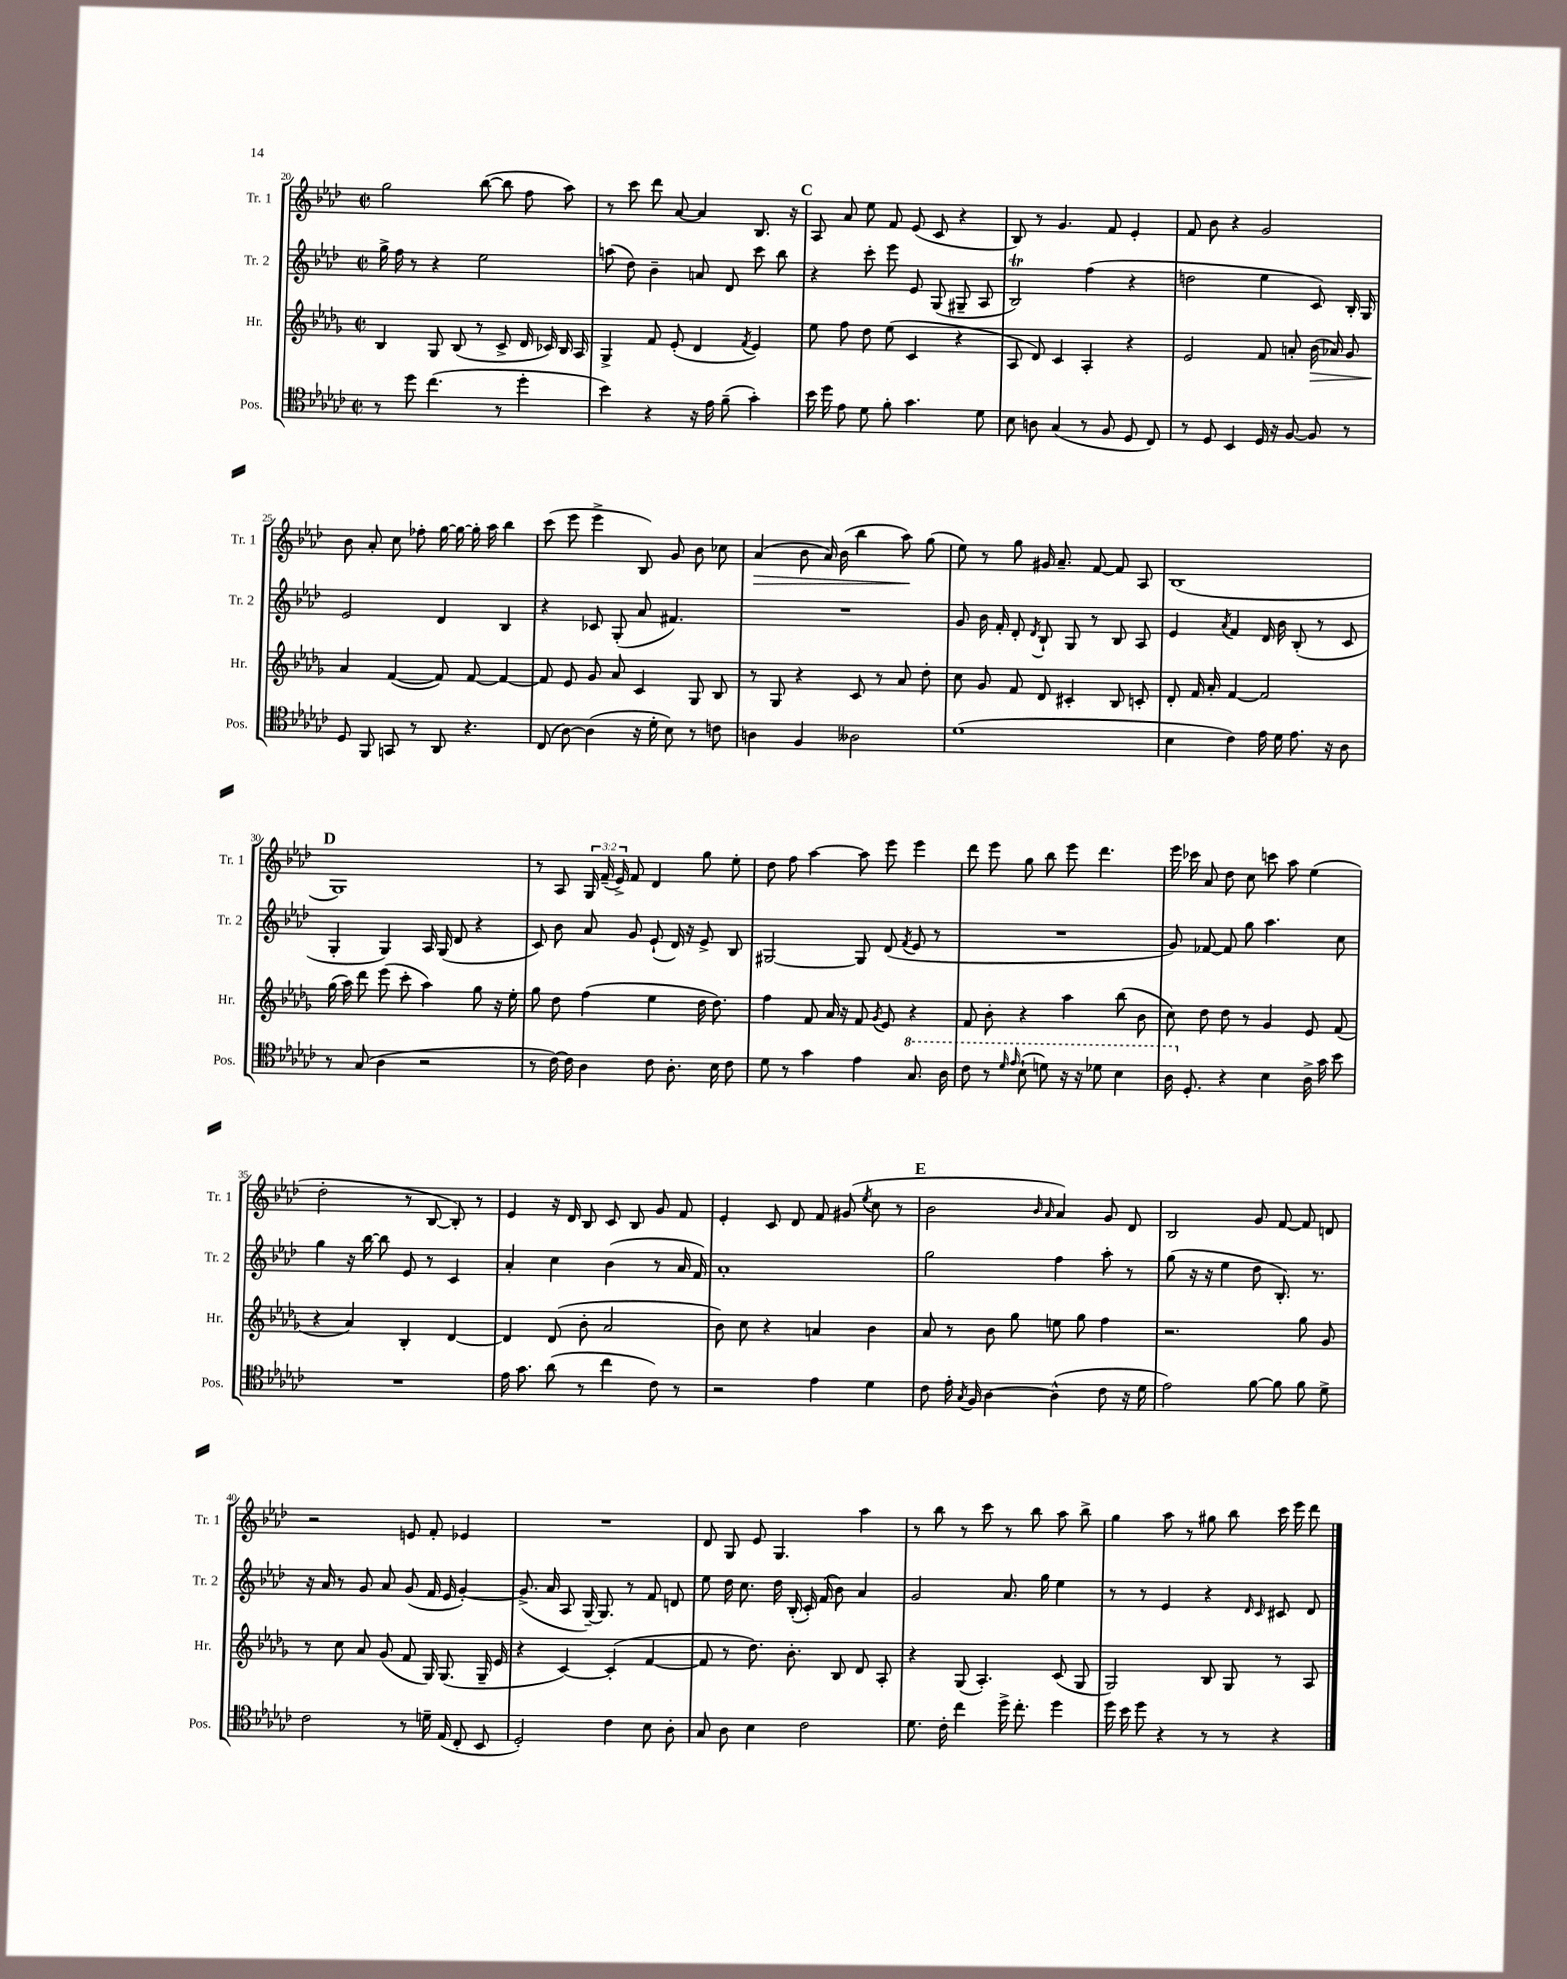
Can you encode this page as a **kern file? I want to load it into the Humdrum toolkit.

**kern	**kern	**dynam	**kern	**kern	**dynam
*part4	*part3	*part3	*part2	*part1	*part1
*staff4	*staff3	*staff3	*staff2	*staff1	*staff1
*I"Pos.	*I"Hr.	*	*I"Tr. 2	*I"Tr. 1	*
*I'Pos.	*I'Hr.	*	*I'Tr. 2	*I'Tr. 1	*
*clefC4	*clefG2	*	*clefG2	*clefG2	*
*k[b-e-a-d-g-c-]	*k[b-e-a-d-g-]	*	*k[b-e-a-d-]	*k[b-e-a-d-]	*
*M2/2	*M2/2	*	*M2/2	*M2/2	*
*met(c|)	*met(c|)	*	*met(c|)	*met(c|)	*
=20	=20	=20	=20	=20	=20
8r	4B-/	.	16gg^\	2gg\	.
.	.	.	16ff\	.	.
8dd-\	.	.	8r	.	.
(4.cc-\	8G-/	.	4r	.	.
.	(8B-/	.	.	.	.
.	8r	.	2ee-\	([8bb-\	.
8r	8c^/	.	.	8bb-\]	.
4dd-'\	16d-/	.	.	8ff\	.
.	16c-X/)	.	.	.	.
.	16B-/	.	.	8aa-\)	.
.	16A-/	.	.	.	.
=21	=21	=21	=21	=21	=21
4b-\)	4G-^/	.	(8aan\	8r	.
.	.	.	8dd-\)	8ccc\	.
4r	8f/	.	4b-~\	8ddd-\	.
.	(8e-'/	.	.	[8a-/	.
16r	4d-/	.	8an/	4a-/]	.
16e-\	.	.	.	.	.
(8f~\	.	.	8d-/	.	.
.	8qf/	.	.	.	.
4g-'\)	4e-/)	.	8ccc\	8.B-/	.
.	.	.	8bb-\	.	.
.	.	.	.	16r	.
!!LO:REH:place=s1:t=C
=22	=22	=22	=22	=22	=22
16b-\	8ee-\	.	4r	8A-/	.
16dd-\	.	.	.	.	.
8e-\	8ff\	.	.	8a-/	.
8d-\	8dd-\	.	8ccc'\	8ee-\	.
8f'\	(8ee-\	.	8eee-\	8f/	.
4.g-\	4c/	.	8e-/	(8e-/	.
.	.	.	(8G/	8c/	.
.	4r	.	8G#X~/	4r	.
8d-\	.	.	8A-/	.	.
=23	=23	=23	=23	=23	=23
8B-\	8A-/	.	2B-T/)	8B-/)	.
8An\	8d-/)	.	.	8r	.
(4G-/	4c/	.	.	4.g/	.
8r	4A-'/	.	(4ff\	.	.
8F/	.	.	.	8f/	.
8D-/	4r	.	4r	4e-'/	.
8C-/)	.	.	.	.	.
=24	=24	=24	=24	=24	=24
8r	2e-/	.	2ddn\	8f/	.
8D-/	.	.	.	8b-\	.
4BB-/	.	.	.	4r	.
16D-/	8f/	.	4ee-\	2g/	.
16r	.	.	.	.	.
[8F/	8an'/	.	.	.	.
!	!	!LO:HP:b	!	!	!
8F/]	(16b-\	>	8c/)	.	.
.	16a-X/)	.	.	.	.
8r	8g-/	.	16B-'/	.	.
.	.	.	16G/	.	.
!!LO:LB:g=z
=25	=25	=25	=25	=25	=25
8D-/	4a-/	.	2e-/	8b-\	.
8FF/	.	.	.	8a-'/	.
8GGn/	([4f/	]	.	8cc\	.
8r	.	.	.	8ff-X'\	.
8AA-/	8f/])	.	4d-/	[16gg\	.
.	.	.	.	16gg\_	.
4.r	[8f/	.	.	16gg'\]	.
.	.	.	.	16aa-\	.
.	4f/_	.	4B-/	4bb-\	.
=26	=26	=26	=26	=26	=26
(8C-/	8f/]	.	4r	(8ccc\	.
[8A-\)	8e-/	.	.	8eee-\	.
(4A-\]	8g-/	.	8c-X/	4eee-^\	.
.	8a-/	.	(8G'/	.	.
16r	4c/	.	8a-/	8B-/)	.
16d-'\	.	.	.	.	.
8B-\)	.	.	4.f#X/)	8g/	.
8r	8G-/	.	.	8b-\	.
8cn\	8B-/	.	.	8cc-X\	.
=27	=27	=27	=27	=27	=27
!	!	!	!	!	!LO:HP:b
4An\	8r	.	1r	(4a-/	>
.	8G-/	.	.	.	.
4F/	4r	.	.	8b-\	.
.	.	.	.	16a-/)	.
.	.	.	.	(16b-\	.
2A--X\	8c/	.	.	4bb-\	.
.	8r	.	.	.	.
.	8a-/	.	.	8aa-\)	.
.	8dd-'\	.	.	(8gg\	]
=28	=28	=28	=28	=28	=28
(1d-	8cc\	.	8g/	8ee-\)	.
.	8g-/	.	16b-\	8r	.
.	.	.	16f'/	.	.
.	8f/	.	8d-'/	8gg\	.
.	.	.	8qd-/	.	.
.	8d-/	.	8B-`/	16g#X/	.
.	.	.	.	8.a-~/	.
.	4c#X'/	.	8G/	.	.
.	.	.	8r	[8f/	.
.	8B-/	.	8B-/	8f/]	.
.	8cn'/	.	8A-/	8A-/	.
=29	=29	=29	=29	=29	=29
4B-\	8d-'/	.	4e-/	(1B-	.
.	16f/	.	.	.	.
.	16a-'/	.	.	.	.
.	.	.	8qa-/	.	.
4c-\)	[4f/	.	4f/	.	.
16e-\	2f/]	.	16d-/	.	.
16d-\	.	.	16b-\	.	.
8.e-\	.	.	(8B-'/	.	.
.	.	.	8r	.	.
16r	.	.	.	.	.
8A-\	.	.	8c/	.	.
!!LO:LB:g=z
!!LO:REH:place=s1:t=D
=30	=30	=30	=30	=30	=30
8r	(16gg-\	.	4G'/	1G)	.
.	16aa-\)	.	.	.	.
(8G-/	8ddd-\	.	.	.	.
4A-\	(8eee-\	.	4G/)	.	.
.	8ccc'\	.	.	.	.
2r	4aa-\)	.	16A-/	.	.
.	.	.	(16G/	.	.
.	.	.	8d-/	.	.
.	8gg-\	.	4r	.	.
.	16r	.	.	.	.
.	16ee-'\	.	.	.	.
=31	=31	=31	=31	=31	=31
8r	8gg-\	.	8c/)	8r	.
[16c-\)	8dd-\	.	8b-\	8A-/	.
16c-\]	.	.	.	.	.
4A-\	(4ff\	.	8a-/	24G/	.
.	.	.	.	(24f~/	.
.	.	.	.	24e-^/)	.
.	.	.	8g/	8f/	.
8c-\	4ee-\	.	(8e-`/	4d-/	.
8.A-'\	.	.	16d-/)	.	.
.	.	.	16r	.	.
.	16dd-\	.	8e-^/	8gg\	.
16B-\	8.dd-\)	.	.	.	.
8c-\	.	.	8B-/	8ee-'\	.
=32	=32	=32	=32	=32	=32
8d-\	4ff\	.	[2G#X/	8dd-\	.
8r	.	.	.	8ff\	.
4g-\	8f/	.	.	[4aa-\	.
.	16a-/	.	.	.	.
.	16r	.	.	.	.
4e-\	8f/	.	8G#/]	8aa-\]	.
.	8qg-/	.	.	.	.
.	8e-/	.	(8d-/	8eee-\	.
.	.	.	8qf/	.	.
*8va	*	*	*	*	*
8.g-/	4r	.	8e-/	4eee-\	.
.	.	.	8r	.	.
16a-\	.	.	.	.	.
=33	=33	=33	=33	=33	=33
8cc-\	8f/	.	1r	8ddd-\	.
8r	8b-'\	.	.	8eee-\	.
16qqdd-/	.	.	.	.	.
16qqee-/	.	.	.	.	.
(8b-`\	4r	.	.	8gg\	.
8ddn\)	.	.	.	8bb-\	.
16r	4aa-\	.	.	8eee-\	.
16r	.	.	.	.	.
8dd-X\	.	.	.	4.ddd-\	.
4b-\	(8bb-\	.	.	.	.
.	8b-\	.	.	.	.
=34	=34	=34	=34	=34	=34
16a-\	8cc\)	.	8g/)	16eee-\	.
*X8va	*	*	*	*	*
8.D-'/	.	.	.	16ccc-X\	.
.	8dd-\	.	[8f-X/	8a-/	.
4r	8dd-\	.	8f-/]	8dd-\	.
.	8r	.	8gg\	8cc\	.
4B-\	4g-/	.	4.aa-\	8cccn\	.
.	.	.	.	8aa-\	.
16A-^\	8e-/	.	.	(4ee-\	.
16g-\	.	.	.	.	.
8b-\	(8f/	.	8cc\	.	.
!!LO:LB:g=z
=35	=35	=35	=35	=35	=35
1r	4r	.	4gg\	2dd-'\	.
.	4a-/)	.	16r	.	.
.	.	.	[16bb-\	.	.
.	.	.	8bb-\]	.	.
.	4B-'/	.	8e-/	8r	.
.	.	.	8r	[8B-/	.
.	[4d-/	.	4c/	8B-'/])	.
.	.	.	.	8r	.
=36	=36	=36	=36	=36	=36
16e-\	4d-/]	.	4a-'/	4e-/	.
8.g-\	.	.	.	.	.
(8a-\	(8d-/	.	4cc\	16r	.
.	.	.	.	16d-/	.
8r	8b-'\	.	.	8B-/	.
4cc-\	2a-/	.	(4b-\	8c/	.
.	.	.	.	8B-/	.
8c-\)	.	.	8r	8g/	.
8r	.	.	16a-/	8f/	.
.	.	.	16f/)	.	.
=37	=37	=37	=37	=37	=37
2r	8b-\)	.	1a-'	4e-'/	.
.	8cc\	.	.	.	.
.	4r	.	.	8c/	.
.	.	.	.	8d-/	.
4e-\	4an/	.	.	8f/	.
.	.	.	.	(8g#X/	.
.	.	.	.	8qee-/	.
4d-\	4b-\	.	.	8cc\	.
.	.	.	.	8r	.
!!LO:REH:place=s1:t=E
=38	=38	=38	=38	=38	=38
8c-\	8a-/	.	2gg\	2b-\	.
16e-'\	8r	.	.	.	.
8qG-/	.	.	.	.	.
16F/	.	.	.	.	.
[4A-\	8b-\	.	.	.	.
.	8gg-\	.	.	.	.
.	.	.	.	16qqb-/	.
.	.	.	.	16qqa-/	.
(4A-^^\]	8een\	.	4ff\	4a-/)	.
.	8gg-\	.	.	.	.
8c-\	4ff\	.	8aa-'\	8g/	.
16r	.	.	8r	8d-/	.
16d-\	.	.	.	.	.
=39	=39	=39	=39	=39	=39
2e-\)	2.r	.	(8gg\	2B-/	.
.	.	.	16r	.	.
.	.	.	16r	.	.
.	.	.	4ee-\	.	.
[8f\	.	.	8dd-\	8g/	.
8f\]	.	.	8.B-'/)	[8f/	.
8f\	8gg-\	.	.	8f/]	.
.	.	.	8.r	.	.
8d-^\	8g-/	.	.	8dn/	.
!!LO:LB:g=z
=40	=40	=40	=40	=40	=40
2c-\	8r	.	16r	2r	.
.	.	.	16a-/	.	.
.	8cc\	.	8r	.	.
.	8a-/	.	8g/	.	.
.	(8g-/	.	8a-/	.	.
8r	8f/	.	(8g/	8en/	.
16dn~\	16G-/)	.	16f/	8f'/	.
(16E-/	(8.G-/	.	16e-/	.	.
8C-'/	.	.	[4g'/)	4e-X/	.
8BB-/	16G-~/	.	.	.	.
.	16e-/	.	.	.	.
=41	=41	=41	=41	=41	=41
2D-'/)	4r	.	(8.g^/]	1r	.
.	.	.	16a-/	.	.
.	[4c/)	.	8A-/	.	.
.	.	.	[16G~/)	.	.
.	.	.	8.G/]	.	.
4c-\	(4c'/]	.	.	.	.
.	.	.	8r	.	.
8B-\	[4f/	.	8f/	.	.
8A-'\	.	.	8dn/	.	.
=42	=42	=42	=42	=42	=42
8G-/	8f/]	.	8ee-\	8d-/	.
8A-\	8r	.	16dd-\	8G/	.
.	.	.	8.cc\	.	.
4B-\	8.dd-\)	.	.	8e-/	.
.	.	.	16dd-\	4.G/	.
.	8.b-'\	.	(16B-'/	.	.
2c-\	.	.	16c'/)	.	.
.	.	.	(16f/	.	.
.	8B-/	.	8b-\)	.	.
.	8d-/	.	4a-/	4aa-\	.
.	8A-'/	.	.	.	.
=43	=43	=43	=43	=43	=43
8.d-\	4r	.	2g/	8r	.
.	.	.	.	8bb-\	.
16c-'\	.	.	.	.	.
4cc-\	(8G-/	.	.	8r	.
.	4.A-'/)	.	.	8ccc\	.
16dd-^\	.	.	8.a-/	8r	.
8.cc-'\	.	.	.	.	.
.	.	.	.	8bb-\	.
.	.	.	16gg\	.	.
4dd-\	(8c/	.	4ee-\	8aa-\	.
.	8G-/	.	.	8bb-^\	.
=44	=44	=44	=44	=44	=44
16dd-\	2G-/)	.	8r	4gg\	.
16b-\	.	.	.	.	.
8dd-\	.	.	8r	.	.
4r	.	.	4e-/	8aa-\	.
.	.	.	.	8r	.
8r	8B-/	.	4r	8gg#X\	.
8r	8G-/	.	.	8bb-\	.
.	.	.	16qqd-/	.	.
.	.	.	16qqc/	.	.
4r	8r	.	8c#X/	16ccc\	.
.	.	.	.	16eee-\	.
.	8A-/	.	8d-/	8ddd-\	.
==	==	==	==	==	==
*-	*-	*-	*-	*-	*-
